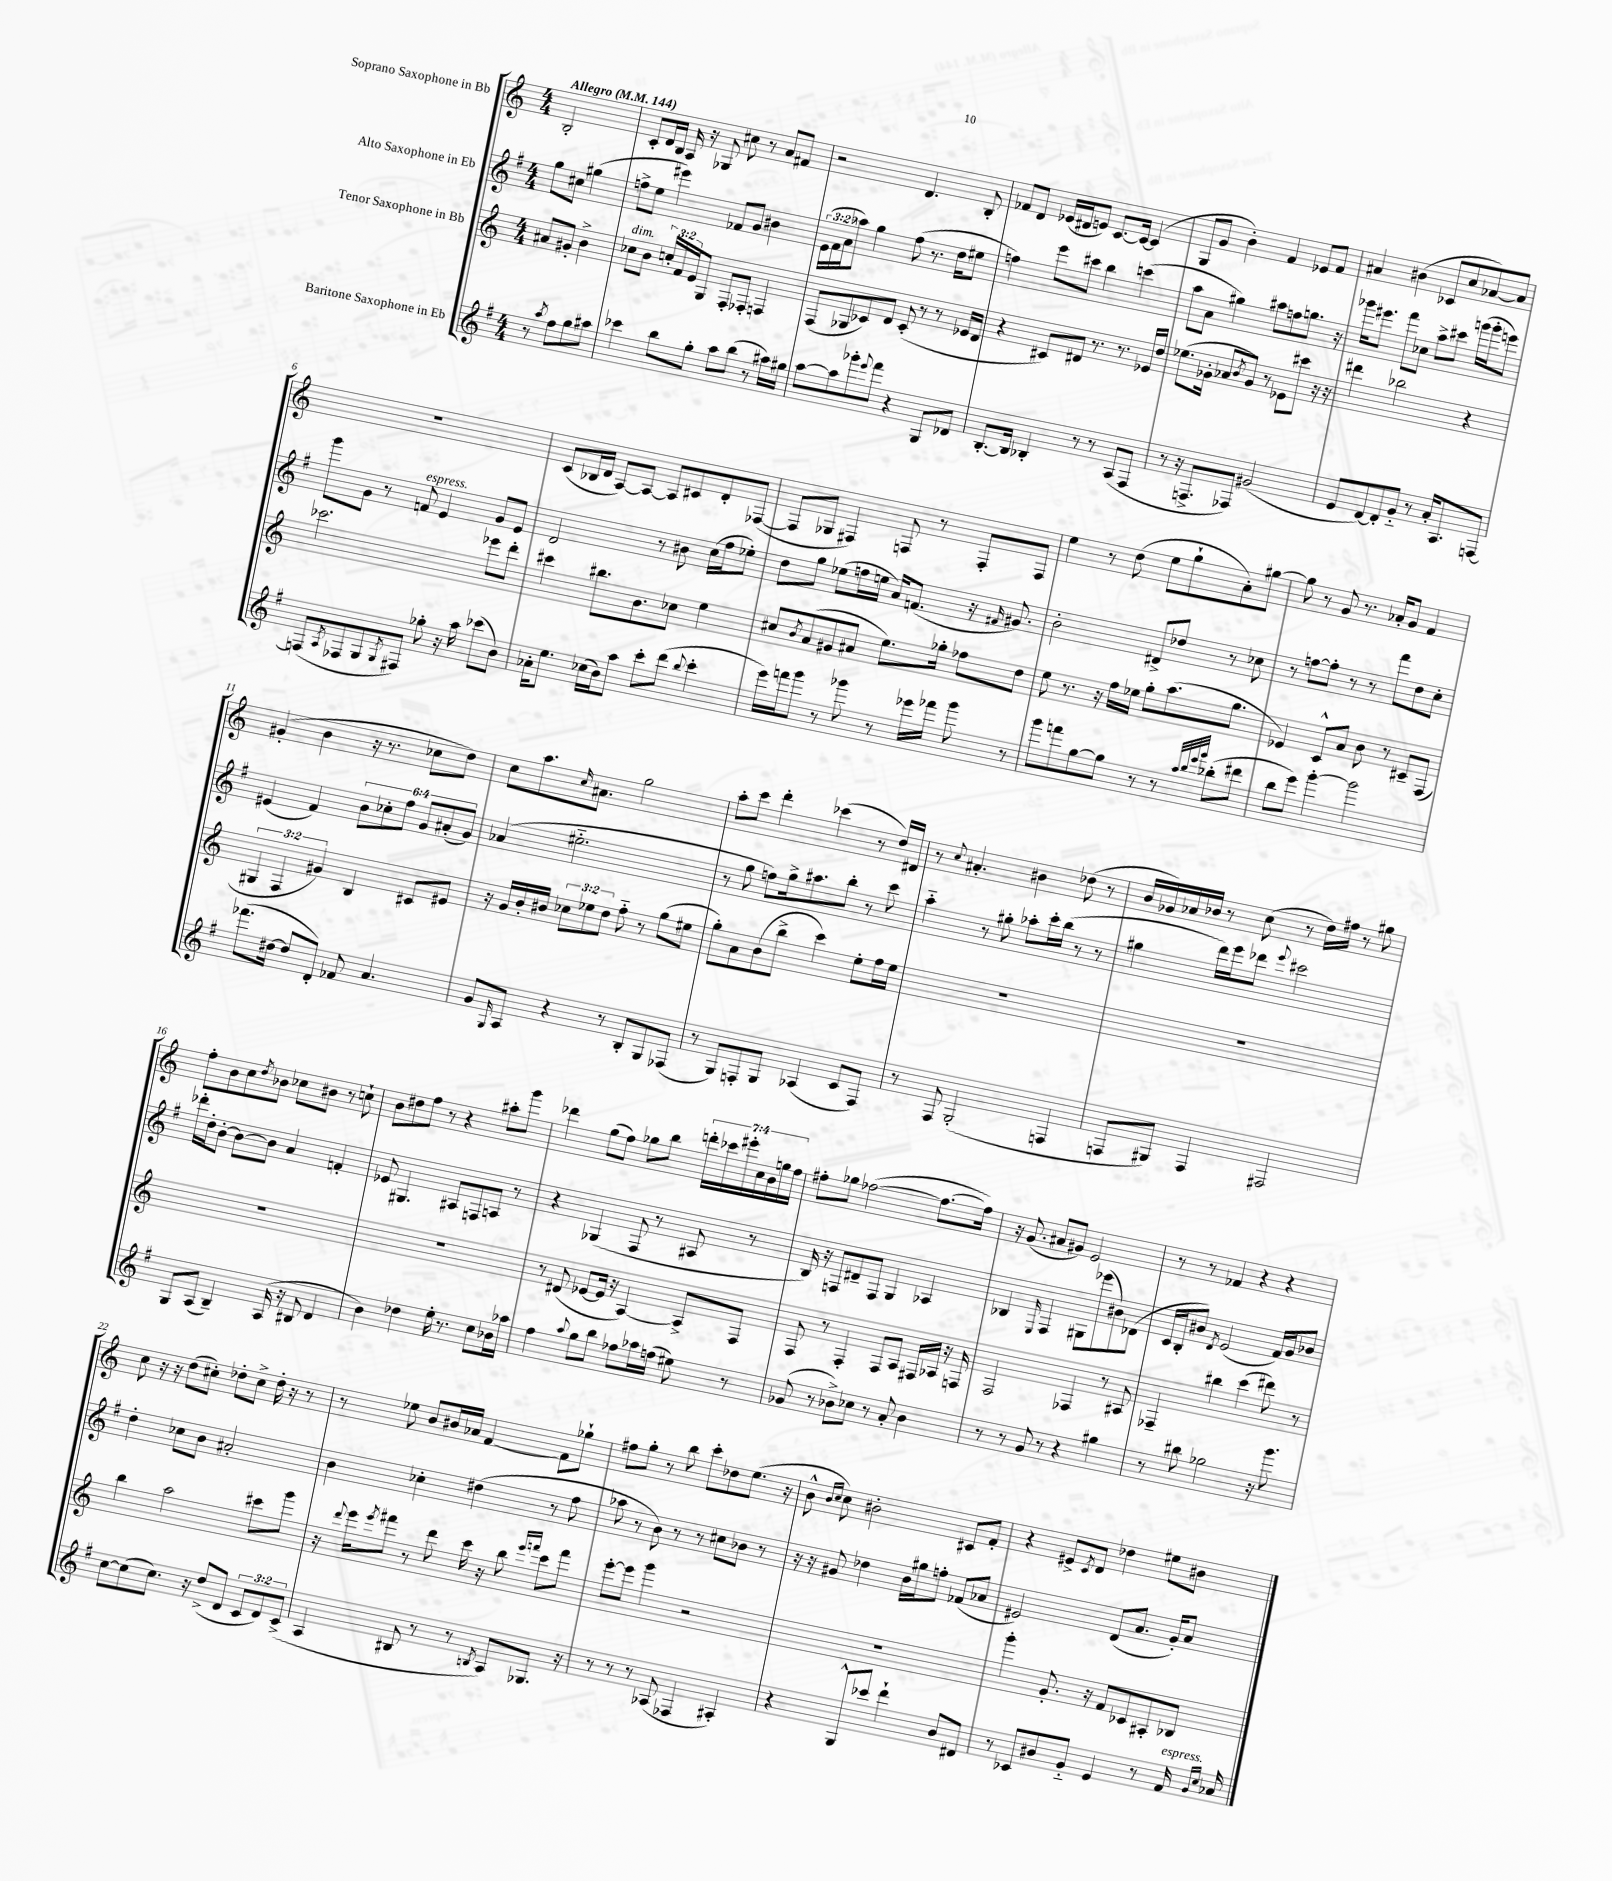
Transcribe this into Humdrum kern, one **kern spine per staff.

**kern	**kern	**kern	**kern
*part4	*part3	*part2	*part1
*staff4	*staff3	*staff2	*staff1
*I"Baritone Saxophone in Eb	*I"Tenor Saxophone in Bb	*I"Alto Saxophone in Eb	*I"Soprano Saxophone in Bb
*clefG2	*clefG2	*clefG2	*clefG2
*k[f#]	*k[]	*k[f#]	*k[]
*M4/4	*M4/4	*M4/4	*M4/4
*MM144	*MM144	*MM144	*MM144
=	=	=	=
!	!	!	!LO:TX:a:B:t=Allegro
8r	8a#X/L	8gg\L	2B'/
8qaa/	.	.	.
8ff#\L	8g#X'/J	8cc#X\J	.
8gg\	4b^\	(4gg#X\	.
8aa#X\J	.	.	.
=1	=1	=1	=1
!	!LO:TX:a:i:t=dim.	!	!
4ccc-X\	8cc-X\L	8ffn^\L	8c'/L
.	8b\J	8ee\J	16d/L
.	.	.	16B/JJ
8bb\L	24ccn'/LL	4eee#X\)	16A/
.	24f/	.	.
.	.	.	16r
.	24e/J	.	.
8gg'\J	8G/J	.	8G-X/
8aa\L	8F'/L	8f-X/L	8cc#X\
(8bb\J	8F-X'/J	8g/J	8r
8r	4Fn/	4b#X\	8a/L
16aa#X\LL)	.	.	8f#X/J
16gg#X\JJ	.	.	.
=2	=2	=2	=2
[8aa\L	(8F/L	(24e\LL	2r
.	.	24f#\	.
.	.	24a\J	.
8aa\]	8G-X/	8aa-X\J)	.
8ggg-X'\	8c-X/)	4gg\	.
8qqeee/	.	.	.
8fff#\J	8d/J	.	.
4r	(8c-'/	(8ff#\	4.d/
.	8r	8.r	.
8G/L	8r	.	.
.	.	16dd\KL	.
8d-X/J	16e-X/LL	8ee#X\J	8B'/
.	16d/JJ	.	.
=3	=3	=3	=3
[8.B'/L	4r	4ffn\)	8f-X/L
.	.	.	8d/J
16B/Jk]	.	.	.
4B-X'/	8c#X/L)	8eee\L	(16e-X/LL
.	.	.	16d#X/J
.	8d#X/J	8ccc#X\J	8en/J)
8r	8.r	4bb\	[8.c/L
8r	.	.	.
.	8.r	.	16c/Jk_
(8A/L	.	(4cccn\	(4c/]
8F#/J	16e-X/LL	.	.
.	16dd/JJ	.	.
=4	=4	=4	=4
8r	(8.ee-X\L	8aa\L	8G/L
16r	.	8a\J	8g/J
8.Fn^/L	16g-X'\Jk	.	.
.	8a-X/L	4gg#X\)	4b'\)
.	8qb/	.	.
8F-X/J)	8g-/J)	.	.
(2g#X/	8r	8aa#X\L	4f/
.	8e-X\L	8ffn\	.
.	8ccc#X\J	8.ggn\J	8e-X/L
.	16r	.	8f/J
.	16r	16r	.
=5	=5	=5	=5
8e/L	4ddd#X\	16ggg-X\KL	4a#X/
.	.	8.eee#X\J	.
[8d/)	.	.	.
8d'/]	2bb-X\	8fff#\L	(4b#X\
8g/J	.	8cc-X\J	.
8r	.	8aa^\L	8c-X/L
16a'/KL	.	8ccc#X\J	8cc/
8.A/	.	.	.
.	4r	(16gggn\LL	[8a-X/)
.	.	16ggg'\J	.
[8Fn/J	.	8eeen\J)	8a-/J]
!!LO:LB:g=z
=6	=6	=6	=6
(8Fn/L]	2.ccc-X\	8ggg\L	1r
8qA/	.	.	.
8F-X/	.	8g\J	.
8G/	.	8r	.
8qG/	.	.	.
!	!	!LO:TX:a:i:t=espress.	!
8F#X/J)	.	8fn/	.
8gg-X'\	.	4e/	.
16r	.	.	.
16aa\	.	.	.
(8ccc-X\L	8eee-X\L	8g/L	.
8b\J)	8ddd'\J	8e/J	.
=7	=7	=7	=7
16a-X'\KL	4ccc#X\	2d/	(8c/L
8.ee\J	.	.	.
.	.	.	16B-X/L
.	.	.	16d/JJ
(16cc-X\LL	8.bb#X\L	.	[8A/L)
16b\J)	.	.	.
8aa\J	.	.	8A/J_
.	8.b\	.	.
8ccc'\L	.	8r	8A/L]
(8ddd\J	8cc-X\J	8b#X\	8c#X/
8qqbb/	.	.	.
4ccc'\	4ee\	(16cc\LL	8d'/
.	.	16ff#\J	.
.	.	8ee-X'\J)	([8F-X/J
=8	=8	=8	=8
16eee\LL)	8cc#X/L	8dd\L	8F-/L]
16fffn\J	.	.	.
.	8qb/	.	.
8ggg\J	(8a/	8gg\J	8G-X/J
8r	8g#X/	(8ee-X\L	4F#X/)
8ggg-X\	8a#X/J	16ffn\L	.
.	.	16een\JJ	.
8r	8.ee\L)	16a/KL)	8Fn/
.	.	(8.fn/J	.
16eee-X\LL	.	.	8r
16fff-X\JJ	16gg-X'\Jk	.	.
8ggg-\	8ff-X\L	16r	8F'/L
.	.	16qqf#X/	.
.	.	8.g#X/)	.
8r	8dd\J	.	8F/J
=9	=9	=9	=9
8ggg\L	8ee\	2b'\	4ee\
8fffn\	8.r	.	.
[8gg\	.	.	8r
.	16r	.	.
8gg\J]	16ff\LL	.	(8dd\
.	16ee-X\JJ	.	.
8r	8gg'\L	8d#X^/L	8ee\L
8r	(8.aa\	8dd-X/J	8gg`\
32qqaa/LLL	.	.	.
32qqbb/	.	.	.
32qqeee/	.	.	.
32qqggg/JJJ	.	.	.
(8bb-X'\L	.	8r	8a'\)
.	8.gg\J	.	.
8ddd#X\J	.	8cc-X\	[8gg#X\J
=10	=10	=10	=10
8bb\L	4e-X/)	8r	8gg#\]
8eee\J)	.	[8ffn\L	8r
[4ggg'\	8c^^/L	8ff'\J]	8g/
.	8a/J	8r	8.r
2ggg\]	8b\	8r	.
.	.	.	16a-X'/KL
.	8r	8fff#\L	8g/J
.	8c#X~/L	8dd\	4f/
.	(8F/J	8cc'\J	.
!!LO:LB:g=z
=11	=11	=11	=11
(8.fff-X\L	6G#X/	(4e#X/	(4g#X'/
.	6F/	.	.
[16dd#X\Jk	.	.	.
8dd#/L]	.	4f#/)	4b\
.	6g#X/)	.	.
8d'/J)	.	.	.
8f-X/	4B/	12b\L	16r
.	.	.	8.r
.	.	12cc-X'\	.
4.a/	.	.	.
.	.	12ff#\J	.
.	8c#X/L	12g/L	8cc-X\L
.	.	(12a#X'/	.
.	8e#X/J	.	8dd\J)
.	.	12g/J)	.
=12	=12	=12	=12
8g/L	16r	(4a-X/	8cc\L
.	16g/LL	.	.
16qqG/	.	.	.
8A/J	16b'/	.	8.aa\
.	16b#X/JJ	.	.
4r	12cc-X\L	2.ee#X\	.
.	.	.	16qqcc/
.	.	.	8.a#X\J
.	12ee-X\	.	.
.	12dd\J	.	.
8r	8ff\	.	2gg\
8B'/L	8r	.	.
8G/	(8gg\L	.	.
(8F-X/J	8ee#X\J	.	.
=13	=13	=13	=13
8r	8gg'\L)	8r	8aa'\L
8G/L)	8a\	8gg\	8ccc\J
8Fn'/	(8b\	8ffn\L)	4ddd'\
8G/J	8bb^\J	16gg^\k	.
.	.	8.aa#X\	.
(4A-X/	4ccc\)	.	(4ccc-X\
.	.	8bb'\J	.
8c/L	8ee'\L	8r	8r
8F/J)	16ff\L	8ccc\	16dd/LL)
.	16ee\JJ	.	16d#X/JJ
=14	=14	=14	=14
8r	1r	4aa\	8r
.	.	.	8qqcc/
8F#/	.	.	4.a#X'/
(2G'/	.	8r	.
.	.	8gg#X'\	.
.	.	8aa-X'\L	4b#X\
.	.	16ccc'\L	.
.	.	(16bb\JJ	.
4Fn/	.	8r	(8dd-X\
.	.	8r	8r
=15	=15	=15	=15
8Fn/L	1r	4gg#X\	16b/LL
.	.	.	16g-X/)
8G#X/J)	.	.	16a-X/
.	.	.	16b-X/JJ
4F/	.	16ddd\LL)	8r
.	.	16eee\J	.
.	.	8ddd-X\J	(8cc\
.	.	8qqeee/	.
2F#X/	.	2ccc#X\	8r
.	.	.	16dd\LL)
.	.	.	16ff#X\JJ
.	.	.	8r
.	.	.	8gg#X\
!!LO:LB:g=z
=16	=16	=16	=16
8G/L	1r	16ddd-X'\LL	8ff'\L
.	.	16dd'\J	.
(8A/J	.	[8b'\J	8b\
4B~/)	.	8b\L_	8cc\
.	.	.	8qdd/
.	.	8b\J]	8b-X\J
(16A/	.	4a/	8cc-X\L
16r	.	.	.
8B#X/	.	.	8b#X\J
4d/	.	4fn'/	8r
.	.	.	8ccn`\
=17	=17	=17	=17
4b\)	1r	8e-X/	8b\L
.	.	4.G#X/	8dd#X\
4dd-X\	.	.	8ff\J
.	.	.	8r
16ee'\	.	8A#X/L	4r
8.r	.	.	.
.	.	8Fn/	.
8cc\L	.	8An/J	8aa#X'\L
16b-X\L	.	8r	8ggg\J
16aa-X\JJ	.	.	.
=18	=18	=18	=18
4ff#\	8r	4r	4ddd-X\
.	(8d#X/	.	.
8qqaa/	.	.	.
8gg\L	[8e-X/L	(4G-X/	(8gg\L
8bb\J	16e-/Jk]	.	8ff\J)
.	16r	.	.
8ff-X\L	[4A/)	8F#/	8gg-X\L
16aa-X\L	.	8r	8bb\J
(16ffn\JJ	.	.	.
8ee#X\)	8A^/L]	8A#X/	28dddn'\LL
.	.	.	28ccc-X\
.	.	.	28eee#X'\
.	.	.	28cc\
8r	8F/J	8r	.
.	.	.	28b\
.	.	.	28ggn\
.	.	.	28ff\JJ
=19	=19	=19	=19
(8g-X/	8F/	16B/)	8ff#X'\L
.	.	16r	.
8r	8r	8Fn/L	8gg-X\J
8b-X^\L)	4F'/	8d#X~/	([2ff-X\
8cc-X\J	.	8F/J	.
8r	8F/L	4G/	.
8a'/	8A/J	.	.
4b-\	16F#X/LL	4A-X/	8.ff-\L_
.	16A-X/JJ	.	.
.	16r	.	.
.	16Fn/	.	16ff-\Jk])
=20	=20	=20	=20
8r	2F/	4B-X/	16r
.	.	.	(8.g/
8r	.	.	.
.	.	16qqE/	.
8g/	.	4F#/	8a#X/L
8r	.	.	8g#X/J)
4r	4F-X/	8G#X\L	2e/
.	.	(8eee-X\	.
4gg#X\	8r	8b#X\)	.
.	8A#X/	(8d-X\J	.
=21	=21	=21	=21
8r	4F-X~/	16c/LL	8r
.	.	16B'/J	.
8bb#X\	.	8b#X/J)	8r
.	.	8qd/	.
2gg-X\	4bb#X\	(2e/	4f-X/
.	(4ccc\	.	4r
16r	8ddd#X\)	16f#/LL)	4r
8.ggg\	.	16g/J	.
.	8r	8b-X/J	.
!!LO:LB:g=z
=22	=22	=22	=22
[8cc\L	4bb\	4dd'\	8cc\
(8cc\]	.	.	16r
.	.	.	16r
8.cc\J)	2aa\	8cc-X\L	(8dd\L
.	.	8b\J	8cc#X'\J)
16r	.	.	.
(8dd^/L	.	2a#X'/	8dd-X'\L
8d/J	.	.	8cc#^\J
12c/L	8ccc#X\L	.	16dd-'\
.	.	.	16r
12d/)	.	.	.
.	8ggg\J	.	8r
(12c^/J	.	.	.
=23	=23	=23	=23
4A/	16r	4b\	8r
.	8qqddd/	.	.
.	16eee\KL	.	.
.	8qeee/	.	.
.	8fff#X\J	.	8ee-X\
8B#X/	8r	4cc-X'\	8b/L
8r	8ddd\	.	16b#X/L
.	.	.	16a-X/JJ
8r	16ccc\	(4dd#X\	[4f/
.	16r	.	.
8qBn/	.	.	.
8A/L)	8bb\	.	.
.	16qqeee/LL	.	.
.	16qqfffn/JJ	.	.
8.G-X/J	8ccc\L	8r	8f\L]
.	8fff\J	8ff#\	8gg-X`\J
16r	.	.	.
=24	=24	=24	=24
8r	[8eee'\L	8aa-X\	8ff#X\L
8r	8eee\J]	8r	8gg'\J
8r	4ggg\	8b\)	8r
(8A-X/	.	8r	8bb\
4F-X/	2r	8r	8ccc'\L
.	.	8cc#X\L	8dd-X\
4A#X'/)	.	8b-X\J	(8.ee\J
.	.	8r	.
.	.	.	16r
=25	=25	=25	=25
4r	1r	16r	8b^^\
.	.	16r	.
.	.	.	16qqb/LL
.	.	.	16qqcc/JJ
.	.	8g#X/	8cc\)
8G^^/L	.	4dd-X\	2b#X'\
8ccc-X/J	.	.	.
4ddd`\	.	16b\LL	.
.	.	16gg#X\J	.
.	.	8ffn'\J	.
8b/L	.	(8f-X/L	8c#X/L
8d#X/J	.	8a-X/J	8f'/J
=26	=26	=26	=26
8r	4ggg'\	2e#X/)	4r
8c-X/L	.	.	.
8b#X/	8.g'/	.	8e#X^/L
.	.	.	8qc/
8g/J	.	.	8d/J
.	16r	.	.
4e/	8f/L	(8d/L	4dd-X\
.	8c-X/	8.a/J	.
8r	8A#X'/	.	8ee#X\L
.	.	16g'/KL)	.
!LO:TX:a:i:t=espress.	!	!	!
16f#/	8B-X/J	8a/J	8b#X\J
16qqg/LL	.	.	.
16qqcc/JJ	.	.	.
16a-X/	.	.	.
==	==	==	==
*-	*-	*-	*-
